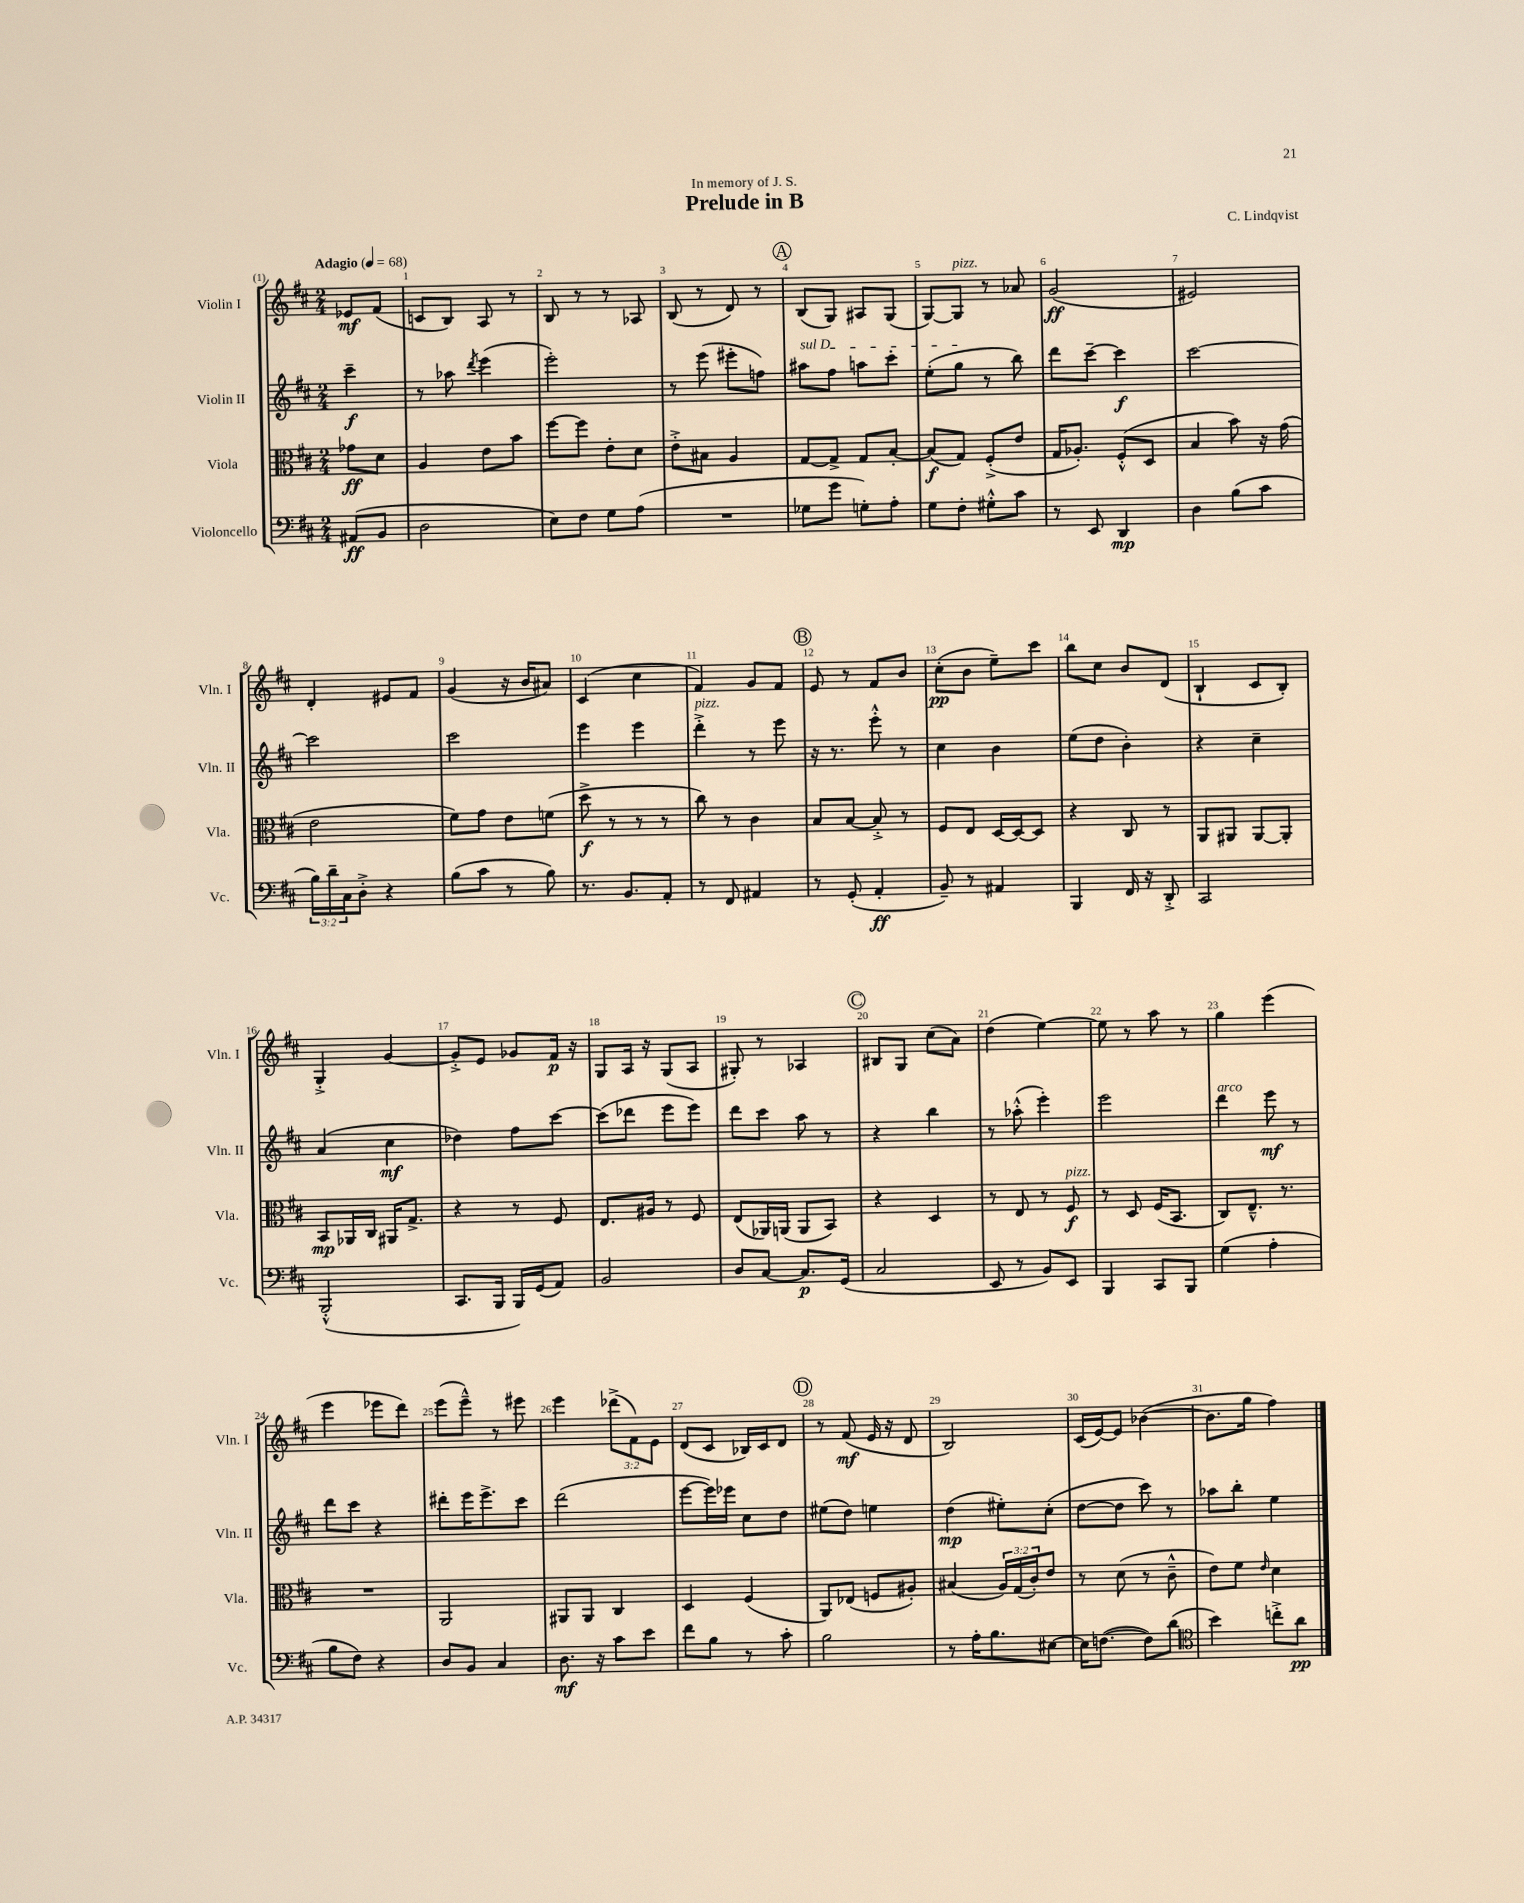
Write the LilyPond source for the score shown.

\header { title = "Prelude in B" composer = "C. Lindqvist" dedication = "In memory of J. S." }
<<
\new StaffGroup <<
\new Staff = "s0" \with { instrumentName = "Violin I" shortInstrumentName = "Vln. I" } {
    \clef treble \key d \major \numericTimeSignature \time 2/4 \override Staff.TupletNumber.text = #tuplet-number::calc-fraction-text \partial 4 \tempo "Adagio" 4 = 68
    ees'8\mf fis'8( |
    c'8 b8) a8 r8 |
    b8 r8 r8 aes8 |
    b8( r8 d'8) r8 |
    \mark \markup { \circle "A" } b8( g8) ais8 g8( |
    g8~) g8^\markup { \italic "pizz." } r8 aes'8 |
    g'2\ff( |
    eis'2) |
    d'4-. eis'8 fis'8 |
    g'4( r16 b'16 ais'8) |
    cis'4( cis''4 |
    fis'4) g'8 fis'8 |
    \mark \markup { \circle "B" } e'8 r8 fis'8 b'8 |
    cis''8-.\pp( b'8 e''8--) cis'''8 |
    b''8 cis''8 b'8 d'8( |
    b4-! cis'8 b8-.) |
    g4-.-> g'4~ |
    g'8-.-> e'8 ges'8 fis'16\p r16 |
    g8 a16 r16 g8( a8 |
    gis8-.) r8 aes4 |
    \mark \markup { \circle "C" } bis8 g8 cis''8( a'8) |
    d''4( e''4~) |
    e''8 r8 a''8 r8 |
    g''4 e'''4( |
    e'''4 ees'''8 d'''8) |
    e'''8( e'''8---^) r8 eis'''8 |
    e'''4 \tuplet 3/2 { des'''8->( fis'8) e'8 } |
    d'8( cis'8 bes16) cis'16 d'8 |
    \mark \markup { \circle "D" } r8 fis'8\mf( e'16 r16 d'8 |
    b2) |
    cis'16( e'16~) e'8 bes'4~( |
    bes'8. g''16 fis''4) \bar "|." |
}
\new Staff = "s1" \with { instrumentName = "Violin II" shortInstrumentName = "Vln. II" } {
    \clef treble \key d \major \numericTimeSignature \time 2/4 \partial 4
    cis'''4--\f |
    r8 aes''8 \acciaccatura { d'''8 } e'''4( |
    e'''2-.) |
    r8 e'''8( eis'''8-. f''8) |
    \mark \markup { \circle "A" } \once \override TextSpanner.bound-details.left.text = \markup { \italic "sul D" } ais''8\startTextSpan fis''8 a''8 cis'''8-. |
    e''8-.( g''8\stopTextSpan r8 b''8) |
    d'''8 cis'''8~-- cis'''4\f |
    cis'''2~ |
    cis'''2 |
    cis'''2 |
    e'''4 e'''4 |
    d'''4-.->^\markup { \italic "pizz." } r8 e'''8 |
    \mark \markup { \circle "B" } r16 r8. e'''8-.-^ r8 |
    cis''4 b'4 |
    e''8( d''8 b'4-.) |
    r4 cis''4-- |
    a'4( cis''4\mf |
    des''4) fis''8 cis'''8~ |
    cis'''8( des'''8 e'''8 e'''8) |
    d'''8 cis'''8 a''8 r8 |
    \mark \markup { \circle "C" } r4 b''4 |
    r8 aes''8-.-^( e'''4-.) |
    e'''2 |
    d'''4^\markup { \italic "arco" } e'''8\mf r8 |
    d'''8 cis'''8 r4 |
    dis'''8-. e'''16 e'''8.-> cis'''8 |
    d'''2( |
    e'''8~ e'''16) ees'''16 cis''8 d''8 |
    \mark \markup { \circle "D" } eis''8( d''8) e''4 |
    d''4\mp( eis''8-.) cis''8-.( |
    d''8~ d''8 cis'''8) r8 |
    aes''8 b''8-. e''4 \bar "|." |
}
\new Staff = "s2" \with { instrumentName = "Viola" shortInstrumentName = "Vla." } {
    \clef alto \key d \major \numericTimeSignature \time 2/4 \override Staff.TupletNumber.text = #tuplet-number::calc-fraction-text \partial 4
    ges'8\ff d'8 |
    a4 e'8 b'8 |
    fis''8~ fis''8 e'8-. d'8 |
    e'8-.-> bis8 a4 |
    \mark \markup { \circle "A" } g8~ g8-> g8 b8~-. |
    b8\f( g8) fis8-.->( e'8 |
    g16 aes8.-.) fis8-.-^( d8 |
    b4 b'8) r16 g'16( |
    e'2 |
    fis'8) g'8 e'8 f'8( |
    d''8->\f r8 r8 r8 |
    cis''8) r8 cis'4 |
    \mark \markup { \circle "B" } b8 b8~ b8-.-> r8 |
    fis8 e8 d16~ d16~ d8 |
    r4 cis8 r8 |
    a,8 ais,8 ais,8~ ais,8-. |
    b,8\mp aes,16 cis16 ais,16 g8.-> |
    r4 r8 fis8 |
    e8. ais16 r8 fis8 |
    e8( aes,16) a,16( a,8 b,8) |
    \mark \markup { \circle "C" } r4 d4 |
    r8 e8 r8 fis8\f^\markup { \italic "pizz." } |
    r8 d8 fis16( b,8. |
    cis8) e8.---^ r8. |
    R2 |
    a,2 |
    ais,8 ais,8 cis4 |
    d4 fis4( |
    \mark \markup { \circle "D" } a,8) ees8( f8 ais8-.) |
    bis4( \tuplet 3/2 { a16) g16( cis'16-.) } e'8 |
    r8 d'8( r8 cis'8---^ |
    e'8) fis'8 \grace { e'16 } d'4 \bar "|." |
}
\new Staff = "s3" \with { instrumentName = "Violoncello" shortInstrumentName = "Vc." } {
    \clef bass \key d \major \numericTimeSignature \time 2/4 \override Staff.TupletNumber.text = #tuplet-number::calc-fraction-text \partial 4
    ais,8\ff( b,8 |
    d2 |
    e8) fis8 g8 a8( |
    R2 |
    \mark \markup { \circle "A" } ges8 g'8 g8-.) a8-. |
    g8 fis8-. gis8-.-^ cis'8 |
    r8 e,8 d,4\mp |
    d4 b8( cis'8 |
    \tuplet 3/2 { b16) d'16-- cis16 } d8-.-> r4 |
    b8( cis'8 r8 b8) |
    r8. b,8. a,8-. |
    r8 fis,8 ais,4 |
    \mark \markup { \circle "B" } r8 g,8-.( a,4-.\ff |
    b,8--) r8 ais,4 |
    b,,4 fis,16 r16 d,8-.-> |
    cis,2 |
    b,,2-.-^( |
    cis,8. b,,16 b,,16) g,16( a,8) |
    b,2 |
    d8 cis8~ cis8.\p g,16( |
    \mark \markup { \circle "C" } cis2 |
    e,8 r8 b,8) e,8 |
    b,,4 cis,8 b,,8 |
    g4( a4-. |
    b8 fis8) r4 |
    d8 b,8 cis4 |
    d8.\mf r16 cis'8 e'8 |
    fis'8 b8 r8 cis'8-. |
    \mark \markup { \circle "D" } b2 |
    r8 a16-. b8. eis8~ |
    eis16 f8.~( f8) d'8( |
    \clef tenor b'4) c''8-.-> a'8\pp \bar "|." |
}
>>
>>
\layout { \context { \Score \override BarNumber.break-visibility = ##(#f #t #t) barNumberVisibility = #all-bar-numbers-visible } }
